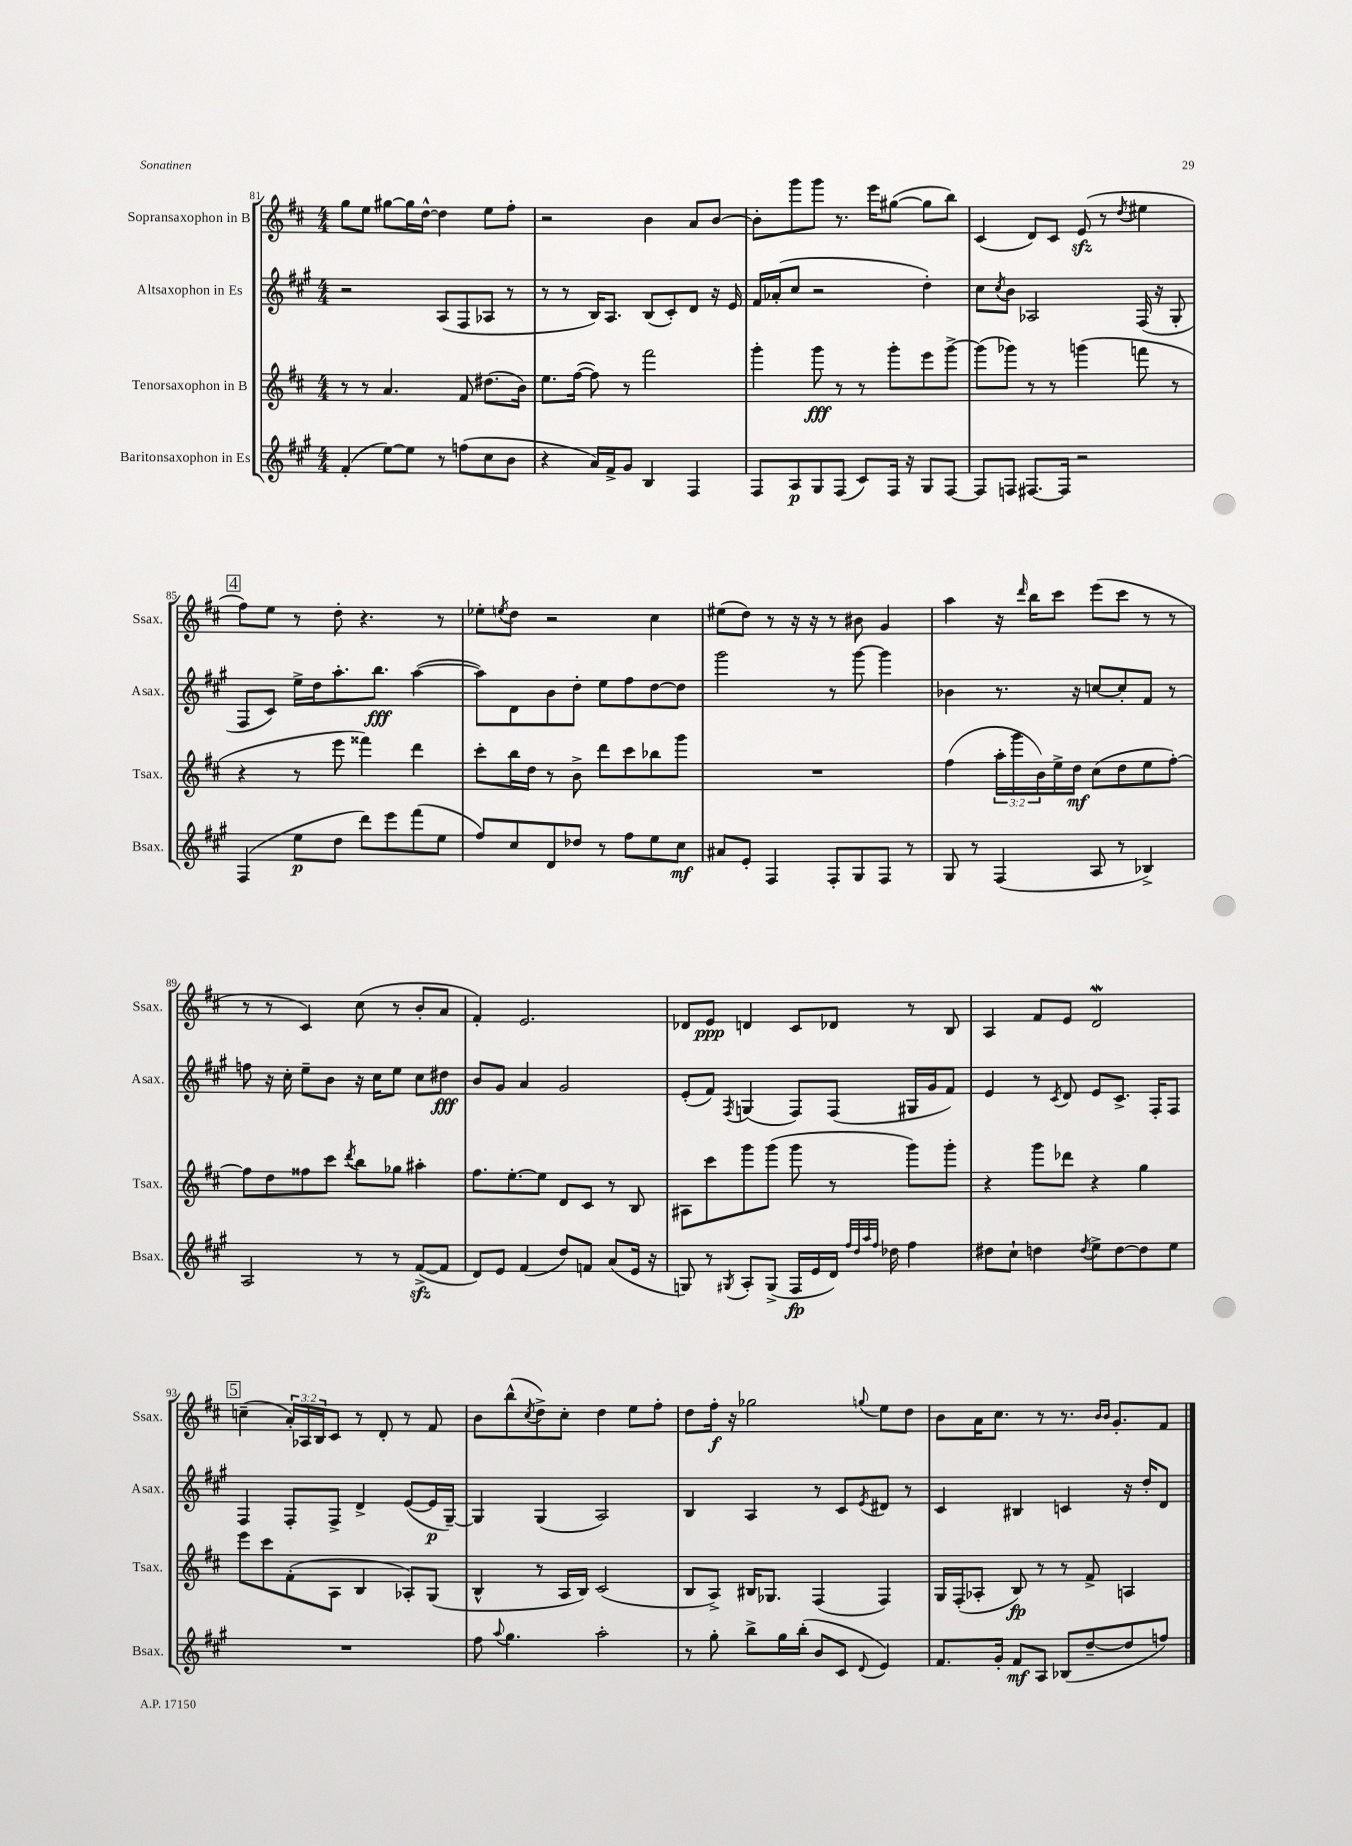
<<
\new StaffGroup <<
\new Staff = "s0" \with { instrumentName = "Sopransaxophon in B" shortInstrumentName = "Ssax." } {
    \clef treble \key d \major \numericTimeSignature \time 4/4 \override Staff.TupletNumber.text = #tuplet-number::calc-fraction-text
    g''8 e''8 gis''8~ gis''16 d''16~-^ d''4 e''8 fis''8-. |
    r2 b'4 a'8 b'8~ |
    b'8-. g'''8 g'''8 r8. e'''16 gis''8~( gis''8 b''8) |
    cis'4( d'8) cis'8 e'8\sfz( r8 \acciaccatura { d''8 } eis''4 |
    \mark \markup { \box "4" } fis''8) e''8 r8 d''8-. r4. r8 |
    ees''8-. \acciaccatura { e''8 } d''8 r2 cis''4 |
    eis''8( d''8) r8 r16 r16 r8 bis'8 g'4 |
    a''4 r16 \grace { d'''16 } b''16 cis'''8 e'''8( cis'''8 r8 r8 |
    r8 r8 cis'4) cis''8( r8 b'8-. a'8 |
    fis'4-.) e'2. |
    des'8 e'8\ppp d'4 cis'8 des'8 r8 b8 |
    a4 fis'8 e'8 d'2\mordent |
    \mark \markup { \box "5" } c''4--( \tuplet 3/2 { a'16-.) aes16 b16 } cis'8 r8 d'8-. r8 fis'8 |
    b'8 b''8-^( \acciaccatura { cis''8 } d''8->) cis''8-. d''4 e''8 fis''8-. |
    d''8 fis''16-.\f r16 ges''2 \appoggiatura { g''8 } e''8 d''8 |
    b'8 a'16 cis''8. r8 r8. \grace { b'16 b'16 } g'8.-. fis'8 \bar "|." |
}
\new Staff = "s1" \with { instrumentName = "Altsaxophon in Es" shortInstrumentName = "Asax." } {
    \clef treble \key a \major \numericTimeSignature \time 4/4
    r2 a8( fis8 aes8 r8 |
    r8 r8 b16) a8. b8( cis'8-.) d'8 r16 e'16 |
    fis'16 aes'16-.( cis''8 r2 d''4-.) |
    cis''8 \acciaccatura { cis''8 } b'8 aes2 fis16( r16 gis8-. |
    \mark \markup { \box "4" } fis8 cis'8) e''16-> d''16 a''8.-. b''8.\fff a''4~( |
    a''8) d'8 b'8 d''8-. e''8 fis''8 d''8~ d''8 |
    gis'''2 r8 gis'''8~ gis'''4 |
    bes'4 r8. r16 c''8~ c''8-. fis'8 r8 |
    f''8 r16 cis''16-. e''8-- b'8 r16 cis''16 e''8 cis''8 dis''8\fff |
    b'8 gis'8 a'4 gis'2 |
    e'8-.( fis'8) \acciaccatura { fis8 } g4( fis8) fis8( gis16 gis'16 fis'8) |
    e'4 r8 \acciaccatura { cis'8 } d'8 e'8 cis'8.-> fis16-. fis8 |
    \mark \markup { \box "5" } fis4 fis8-. fis8-> d'4-> e'8~( e'16\p gis16~--) |
    gis4 gis4( a2) |
    b4 a4 r8 cis'8 \acciaccatura { e'8 } dis'8 r8 |
    cis'4 bis4 c'4 r16 d''16-. d'8 \bar "|." |
}
\new Staff = "s2" \with { instrumentName = "Tenorsaxophon in B" shortInstrumentName = "Tsax." } {
    \clef treble \key d \major \numericTimeSignature \time 4/4 \override Staff.TupletNumber.text = #tuplet-number::calc-fraction-text
    r8 r8 a'4. fis'8 dis''8.( b'16) |
    e''8. fis''16~( fis''8) r8 fis'''2 |
    g'''4-. g'''8\fff r8 r8 g'''8-. e'''8 g'''8~-> |
    g'''8( ges'''8) r8 r8 g'''4( f'''8 r8 |
    \mark \markup { \box "4" } r4 r8 e'''8 fisis'''4) d'''4 |
    cis'''8-. b''16 d''16 r8 b'8-> d'''8 cis'''8 bes''8 g'''8 |
    R1 |
    fis''4( \tuplet 3/2 { a''16-. g'''16 b'16) } e''16-> d''16\mf cis''8( d''8 e''8 fis''8~-.) |
    fis''8 d''8 fisis''8 cis'''8 \acciaccatura { d'''8 } b''8 ges''8 ais''4-. |
    fis''8. e''8.~-. e''8 d'8 cis'8 r8 b8 |
    ais8 cis'''8 g'''8 g'''8( g'''8 r8 g'''8) g'''8-. |
    r4 g'''8 des'''8 r4 g''4 |
    \mark \markup { \box "5" } e'''8 cis'''8 fis'8-.( a8 b4 aes8-.) g8( |
    b4-^ r8 a16 b16) cis'2( |
    b8 a8->) bis16 ges8. fis4( fis4) |
    g16 fis16-.( aes8-. b8\fp) r8 r8 fis'8-> a4 \bar "|." |
}
\new Staff = "s3" \with { instrumentName = "Baritonsaxophon in Es" shortInstrumentName = "Bsax." } {
    \clef treble \key a \major \numericTimeSignature \time 4/4
    fis'4-.( e''8~) e''8 r8 f''8( cis''8 b'8 |
    r4 a'16) fis'16-> gis'8 b4 fis4 |
    fis8 a8\p gis8 fis8( cis'8) fis16 r16 gis8 fis8~ |
    fis8 f8 fis8.~ fis16 r2 |
    \mark \markup { \box "4" } fis4( e''8\p d''8 d'''8) e'''8 fis'''8( e''8 |
    fis''8) cis''8 d'8 des''8 r8 fis''8 e''8 cis''8\mf |
    ais'8 e'8-. fis4 fis8-. gis8 fis8 r8 |
    gis8 r8 fis4( a8 r8 bes4->) |
    a2 r8 r8 fis'8~->\sfz( fis'8 |
    d'8) e'8 fis'4( d''8) f'8 a'8( e'16 r16 |
    g8) r8 \acciaccatura { gis8 } a8-. gis8->( fis16\fp e'16 d'16) \grace { fis''32 d''32 a''32 fis''32 } des''16 fis''4 |
    dis''8 cis''8-! d''4 \acciaccatura { d''8 } e''8-> d''8~ d''8 e''8 |
    \mark \markup { \box "5" } R1 |
    fis''8 \appoggiatura { a''8 } gis''4. a''2-. |
    r8 gis''8-. b''8-> gis''16 b''16-.( b'8 cis'8 \appoggiatura { d'8 } e'4) |
    fis'8. gis'16-. fis'8\mf a8 bes8( d''8~-- d''8 f''8) \bar "|." |
}
>>
>>
\layout { \context { \Score currentBarNumber = #81 } }
